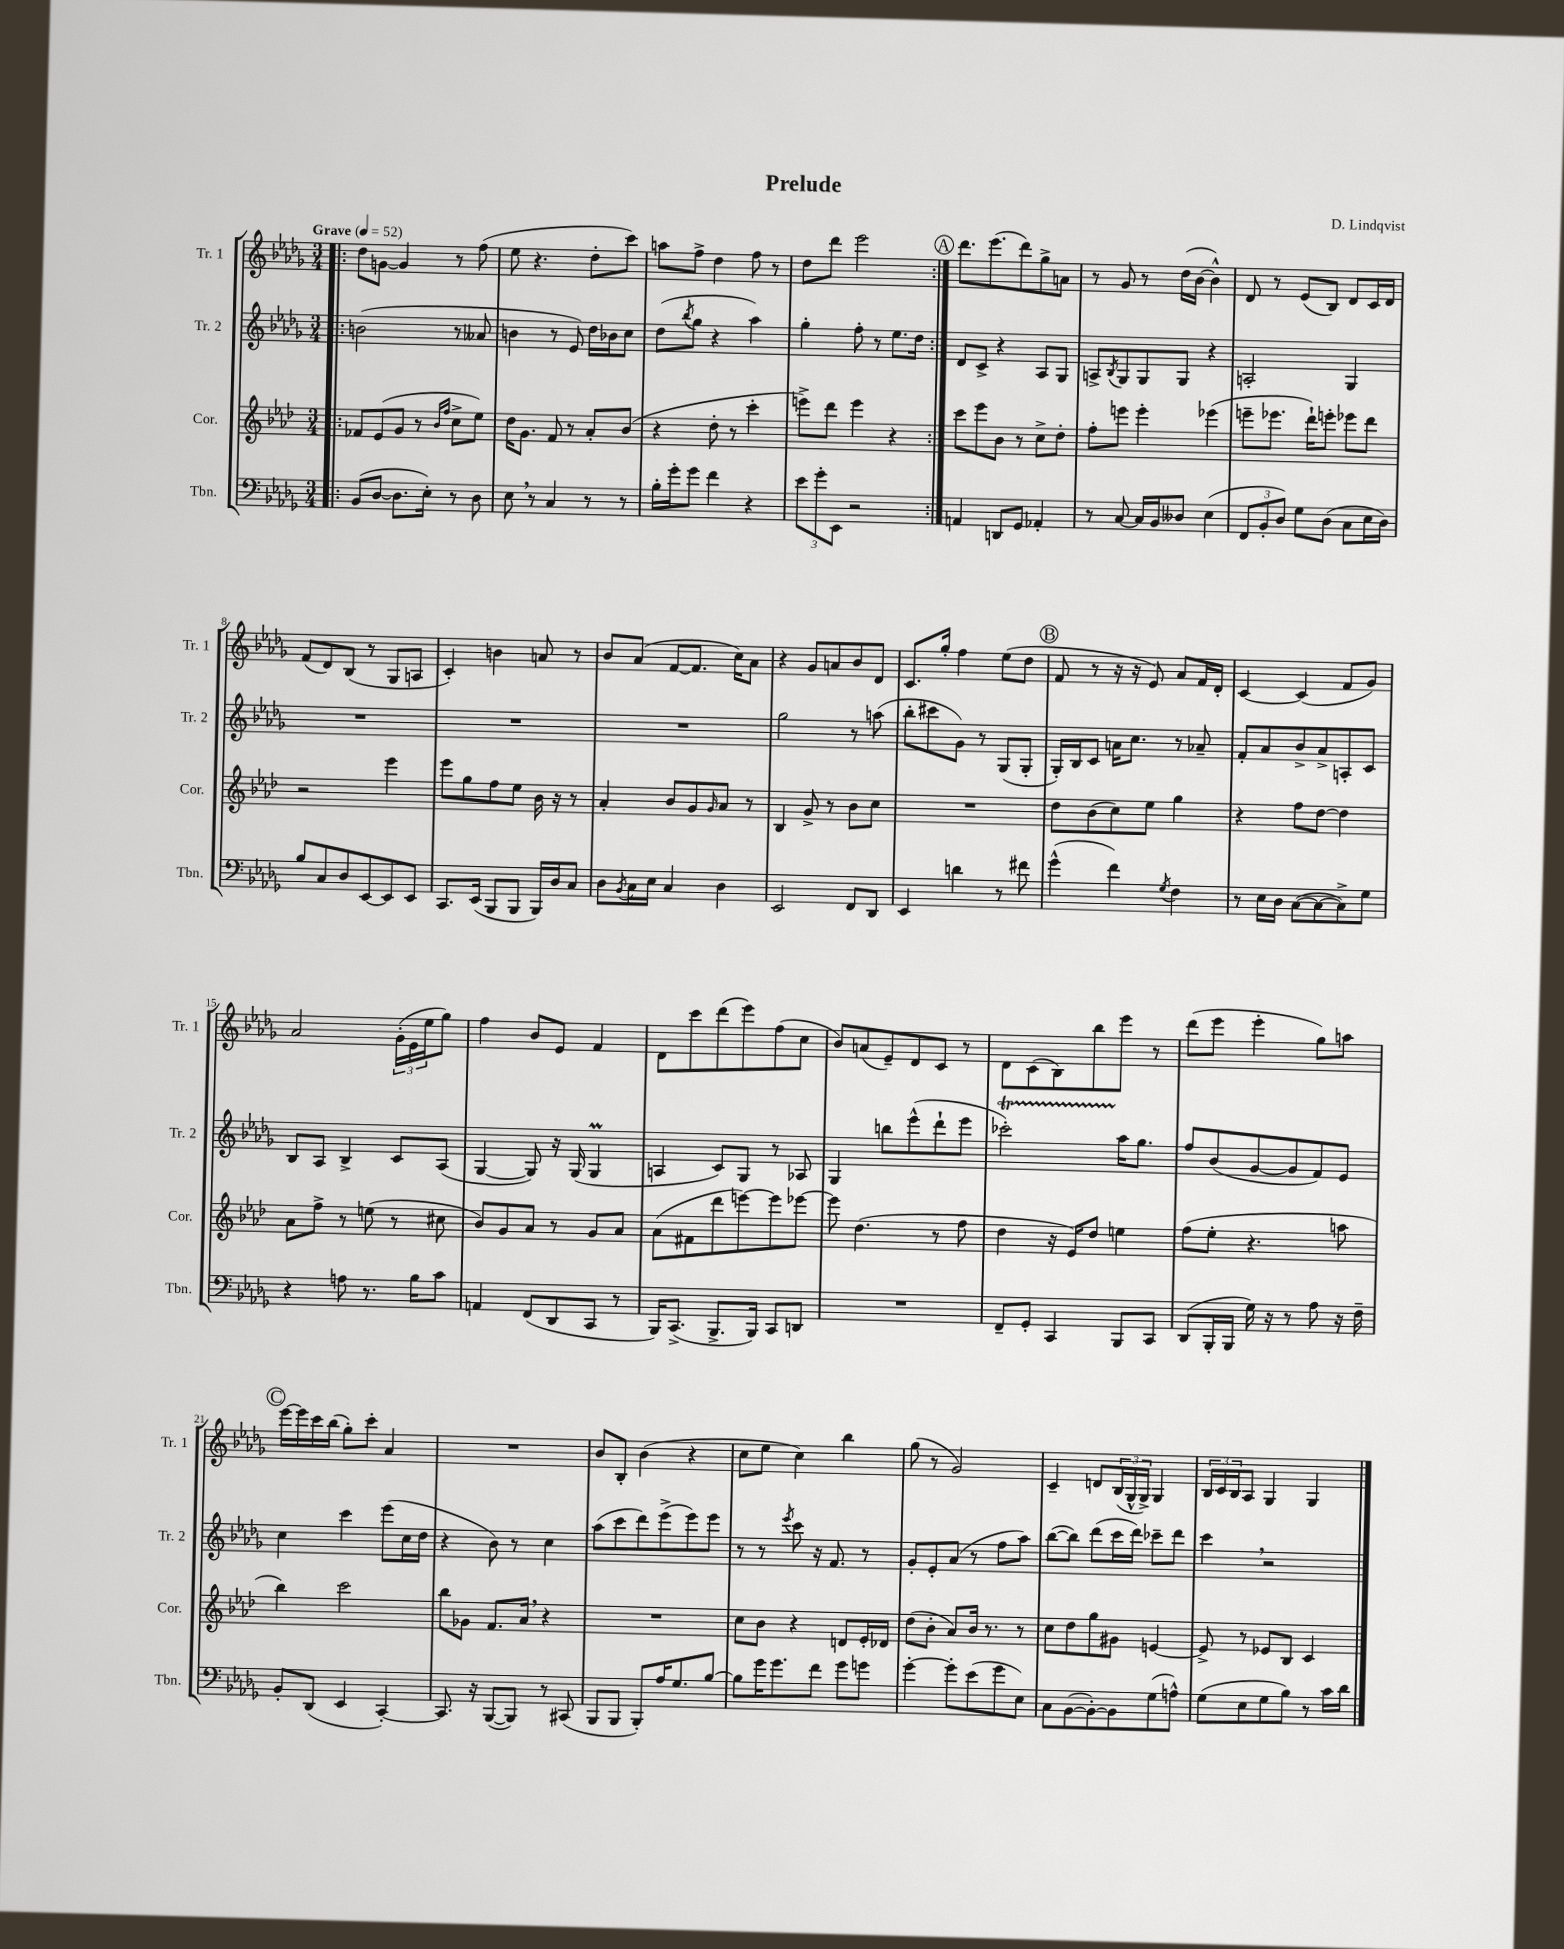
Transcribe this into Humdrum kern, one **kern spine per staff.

**kern	**kern	**kern	**kern
*staff4	*staff3	*staff2	*staff1
*clefF4	*clefG2	*clefG2	*clefG2
*k[b-e-a-d-g-]	*k[b-e-a-d-]	*k[b-e-a-d-g-]	*k[b-e-a-d-g-]
*M3/4	*M3/4	*M3/4	*M3/4
*MM52	*MM52	*MM52	*MM52
=!|:	=!|:	=!|:	=!|:
(8BB-	8f-	(2b	8dd-
[8D-	(8e-	.	[8g
8.D-]	8g	.	4g]
.	8r	.	.
16E-')	.	.	.
.	16qqb-	.	.
.	16qqff	.	.
8r	8cc^	8r	8r
8D-	8ee-)	8a--	(8ff
=	=	=	=
8E-	16dd-	4b	8ee-
.	8.g	.	.
8r	.	.	4.r
4C	8f	8r	.
.	8r	8e-)	.
8r	8a-'	16dd-	8dd-'
.	.	16b-	.
8r	(8b-	8cc	8ccc)
=	=	=	=
16B-'	4r	(8dd-	8aa
16g-'	.	.	.
.	.	8qbb-	.
8g-	.	8gg-	8ff^
4f	8dd-'	4r	4dd-
.	8r	.	.
4r	4ccc'	4aa-)	8ff
.	.	.	8r
=	=	=	=
12e-	8eee^)	4gg-'	8dd-
12g-'	.	.	.
.	8ddd-	.	8ddd-
12EE-	.	.	.
2r	4eee	8ff'	2eee-
.	.	8r	.
.	4r	8.ee-	.
.	.	16dd-	.
=:|!	=:|!	=:|!	=:|!
4AA	8ccc	8d-	8.ddd-
.	8eee-	8c^	.
.	.	.	(8.eee-
8DD	8b-	4r	.
8GG-	8r	.	8ddd-)
4AA-'	8cc^	8A-	8gg-^
.	8dd-'	8G-	8a
=	=	=	=
8r	8ff'	8A^	8r
.	.	8qB-	.
[8C	8eee	8G-	8g-
16C]	4eee'	8G-	8r
16BB-	.	.	.
8D--	.	8G-	(16dd-
.	.	.	[16b-
(4E-	(4eee-	4r	4b-^^])
=	=	=	=
12FF	8eee~	2A'	8d-
12BB-'	.	.	.
.	8.eee-	.	8r
12D-)	.	.	.
8G-	.	.	(8e-
.	16ddd-`)	.	.
(8D-	8eee'	.	8B-)
8C	8eee-	4G-	8d-
16E-	8ddd-	.	16c
16D-)	.	.	16d-
=	=	=	=
8B-	2r	2.r	(8f
8C	.	.	8d-)
8D-	.	.	(8B-
[8EE-	.	.	8r
8EE-]	4eee-	.	8G-
8EE-	.	.	8A
=	=	=	=
8.CC	8eee-	2.r	4c')
.	8gg	.	.
(16EE-	.	.	.
8BBB-	8ff	.	4b
8BBB-	8ee-	.	.
16BBB-)	16b-	.	8a
16D-	16r	.	.
8C	8r	.	8r
=	=	=	=
8D-	4a-'	2.r	8b-
8qBB-	.	.	.
16C	.	.	(8a-
16E-	.	.	.
4C	8b-	.	[8f
.	8g	.	8.f]
.	16qqg	.	.
4D-	8a-	.	.
.	.	.	16cc)
.	8r	.	8a-
=	=	=	=
2EE-	4B-	2gg-	4r
.	8g^	.	8g-
.	8r	.	8a
8FF	8b-	8r	8b-
8DD-	8cc	(8aa	8d-
=	=	=	=
4EE-	2.r	8bb-'	8.c
.	.	8ccc#	.
.	.	.	16gg-'
4d	.	8g-)	4ff
.	.	8r	.
8r	.	(8G-	(8ee-
8f#	.	8G-'	8dd-
=	=	=	=
(4g-^^	8dd-	16G-')	8f
.	.	16B-	.
.	(8b-	8c	8r
4f)	8cc)	16a	16r
.	.	8.cc	16r
.	8ee-	.	8e-)
8qG-	.	.	.
4F	4gg	8r	8a-
.	.	8a-~	16f
.	.	.	16d-'
=	=	=	=
8r	4r	8f'	[4c
16E-	.	8a-	.
16D-	.	.	.
([8C	8ff	8b-^	(4c]
8C_	[8dd-	8a-^	.
8C^])	4dd-]	8A'	8f
8G-	.	8c	8g-)
=	=	=	=
4r	8a-	8B-	2a-
.	8ff^	8A-	.
8A	8r	4B-^	.
8.r	(8ee	.	.
.	8r	8c	(24g-'
.	.	.	24e-
16B-	.	.	.
.	.	.	24ee-
8c	8cc#	(8A-	8gg-)
=	=	=	=
4AA	8b-)	[4G-	4ff
.	8g	.	.
(8FF	8a-	8G-])	8b-
8DD-	8r	16r	8e-
.	.	(16G-	.
8CC	8g	4G-	4f
8r	8a-	.	.
=	=	=	=
16BBB-)	(8a-	4A	8d-
(8.CC^	.	.	.
.	8f#	.	8ccc
8.BBB-^	8ddd-	8c)	(8ddd-
.	[8eee)	8G-	8eee-)
16BBB-)	.	.	.
8CC	8eee]	8r	(8ff
8DD	[8eee-	8A-	8cc
=	=	=	=
2.r	8eee-]	4G-	8b-)
.	(4.dd-	.	(8a
.	.	8bb	8e-~)
.	.	(8eee-^^	8d-
.	8r	8ddd-`	8c
.	8ff	8eee-	8r
=	=	=	=
8FF~	4dd-	2ccc-')	8d-
8GG-'	.	.	(8c
4CC	16r	.	8B-)
.	16e-)	.	.
.	8dd-	.	8bb-
8BBB-	4ee	16aa-	8eee-
.	.	8.gg-	.
8CC	.	.	8r
=	=	=	=
(8DD-	(8ff	8ff	(8ddd-
16BBB-'	8ee-'	(8b-	8eee-
16BBB-	.	.	.
16G-)	4.r	[8g-	4eee-'
16r	.	.	.
8r	.	8g-]	.
8A-	.	8f)	8gg-)
16r	8aa	8e-	8aa
16F~	.	.	.
=	=	=	=
8BB-'	4bb-)	4cc	[16eee-
.	.	.	16eee-]
(8DD-	.	.	16ccc
.	.	.	(16bb-
4EE-	2ccc	4ccc	8gg-')
.	.	.	8ccc'
[4CC')	.	(8eee-	4a-
.	.	16cc	.
.	.	16dd-	.
=	=	=	=
8.CC]	8bb-	4r	2.r
.	8g-	.	.
16r	.	.	.
([8BBB-	8.f	8b-)	.
8BBB-])	.	8r	.
.	16a-	.	.
8r	4r	4cc	.
(8CC#	.	.	.
=	=	=	=
8BBB-	2.r	(8aa-	8b-
8BBB-	.	8ccc	8B-'
8BBB-')	.	8ddd-)	(4b-
16A-	.	(8eee-^	.
8.G-	.	.	.
.	.	8eee-)	4r
[8B-	.	8eee-	.
=	=	=	=
8B-]	8cc	8r	8cc
16g-	8b-	8r	8ee-
8.g-	.	.	.
.	.	8qeee-	.
.	4r	8ccc	4cc)
8f	.	16r	.
.	.	8.f	.
8g-	8d	.	4bb-
8g	16e-'	8r	.
.	16d-	.	.
=	=	=	=
[4g-'	(8dd-	8g-'	(8gg-
.	8b-'	8e-'	8r
8g-']	8a-)	(8a-	2g-)
(8e-	16b-	8r	.
.	8.r	.	.
8g-	.	8ff	.
8E-)	8r	8aa-)	.
=	=	=	=
8C	8cc	([8bb-	4c~
([8BB-	8dd-	8bb-])	.
8BB-'_)	8gg	(8ddd-	8d
8BB-]	8g#	16ccc	(24B-
.	.	.	24G-^^
.	.	16ddd-)	.
.	.	.	24G-^)
(8G-	[4e	8ccc-~	4G-
8A^^)	.	8ddd-	.
=	=	=	=
(8G-	8e^]	4ccc	24B-
.	.	.	24c
.	.	.	24B-
8E-	8r	.	8A-
8G-	8e-	2r	4G-
8B-)	8B-	.	.
8r	4c	.	4G-
16c	.	.	.
16d-	.	.	.
==	==	==	==
*-	*-	*-	*-
